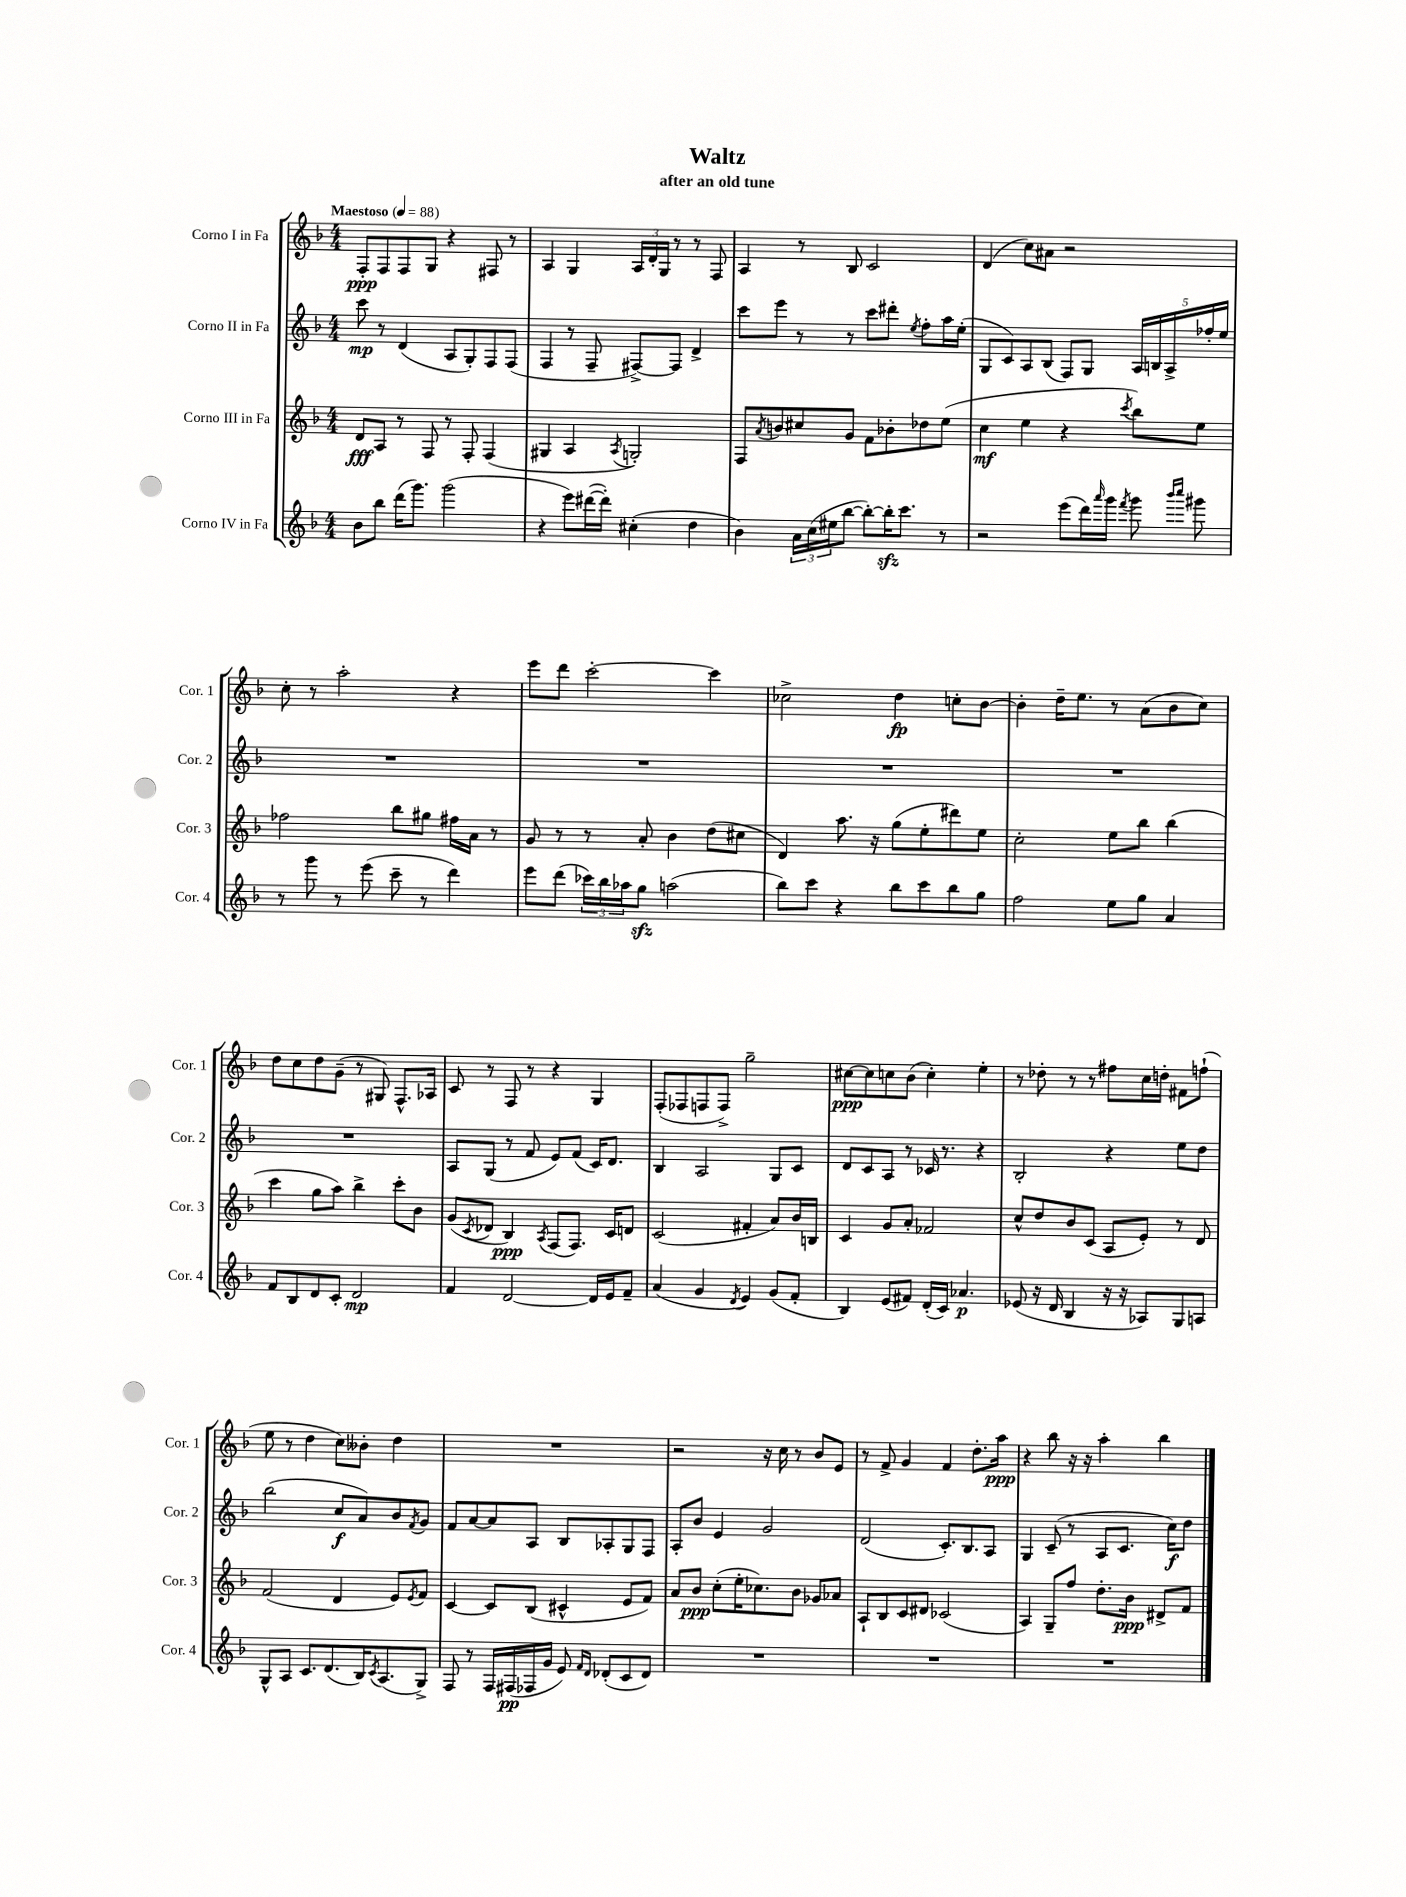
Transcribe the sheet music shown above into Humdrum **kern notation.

**kern	**kern	**kern	**kern
*staff4	*staff3	*staff2	*staff1
*clefG2	*clefG2	*clefG2	*clefG2
*k[b-]	*k[b-]	*k[b-]	*k[b-]
*M4/4	*M4/4	*M4/4	*M4/4
*MM88	*MM88	*MM88	*MM88
8b-	8d	8ccc	8F'
8bb-	8A	8r	8F
(16ddd	8r	(4d	8F
8.ggg)	.	.	.
.	8F	.	8G
(2ggg	8r	8A	4r
.	8F'	8G')	.
.	(4F	8F	8F#
.	.	(8F	8r
=	=	=	=
4r	4G#	4F	4A
8eee)	4A	8r	4G
([16ddd#	.	8F~	.
16ddd#'])	.	.	.
.	8qA	.	.
(4cc#'	2G')	[8F#^)	24A
.	.	.	24d'
.	.	.	24G
.	.	8F#]	8r
4dd	.	4d^	8r
.	.	.	8F
=	=	=	=
4b-)	8F	8ccc	4A
.	8qa	.	.
.	8b	8eee	.
24a	8cc#	8r	8r
(24cc	.	.	.
24ee#	.	.	.
[8bb-	8g	8r	8B-
8bb-'_)	8f	8ccc	2c
16bb-']	8b-'	8ddd#'	.
8.ccc	.	.	.
.	.	8qee	.
.	8dd-	8ff'	.
8r	(8ee	16aa	.
.	.	(16ee'	.
=	=	=	=
2r	4cc	8G	(4d
.	.	8c)	.
.	4ee	8A	8cc)
.	.	(8B-	8a#
(8eee	4r	8F)	2r
16ddd)	.	8G	.
16qqaaa	.	.	.
16ggg	.	.	.
8qfff	8qccc	.	.
8ggg	8bb-)	20A	.
.	.	20B	.
.	.	20A^	.
16qqbbb-	.	.	.
16qqcccc	.	.	.
8ggg#	8ee	.	.
.	.	20ff-'	.
.	.	20ee	.
=	=	=	=
8r	2ff-	1r	8cc'
8ggg	.	.	8r
8r	.	.	2aa'
(8eee	.	.	.
8ccc~	8bb-	.	.
8r	8gg#	.	.
4ddd)	16ff#	.	4r
.	16a	.	.
.	8r	.	.
=	=	=	=
8eee	8g	1r	8eee
(8ddd	8r	.	8ddd
24ccc-)	8r	.	[2ccc'
24bb-	.	.	.
24aa-	.	.	.
8gg	8a'	.	.
(2aa	4b-	.	.
.	(8dd	.	4ccc]
.	8cc#	.	.
=	=	=	=
8bb-)	4d)	1r	2cc-^
8ccc	.	.	.
4r	8.aa	.	.
.	16r	.	.
8bb-	(8gg	.	4dd
8ccc	8ee'	.	.
8bb-	8ddd#)	.	8cc'
8gg	8ee	.	[8b-
=	=	=	=
2ff	2cc'	1r	4b-']
.	.	.	16dd~
.	.	.	8.ee
8ee	8ee	.	8r
8gg	8bb-	.	(8a
4a	(4bb-	.	8b-
.	.	.	8cc)
=	=	=	=
8f	4ccc	1r	8dd
8B-	.	.	8cc
8d	8gg	.	8dd
8c'	8aa)	.	(8g~
2d	4bb-^	.	8r
.	.	.	8G#)
.	8ccc'	.	8.F^^
.	8b-	.	.
.	.	.	16A-
=	=	=	=
4f	(8g	8A	8c
.	8qc	.	.
.	8d-	(8G	8r
[2d	4B-)	8r	8F
.	.	8f	8r
.	8qA	.	.
.	(8F	8e)	4r
.	8.F)	(8f	.
16d]	.	16c)	4G
16e	16c	8.d	.
8f~	8d	.	.
=	=	=	=
(4a	(2c	4B-	(8F'
.	.	.	8F-
4g	.	2A	8F
.	.	.	8F^)
8qd	.	.	.
4e)	4f#'	.	2gg~
(8g	8a)	8G	.
8f'	16b-	8c	.
.	16B	.	.
=	=	=	=
4B-)	4c	8d	[8cc#
.	.	8c	8cc#]
(8e	8g	8A	8cc
8f#)	8a'	8r	(8b-
(16d'	2f-	16c-	4cc')
16c)	.	8.r	.
4.a-	.	.	.
.	.	4r	4ee'
=	=	=	=
(8e-	8cc^^	2B-'	8r
16r	8dd	.	8dd-'
16d	.	.	.
4B-	8b-	.	8r
.	(8c	.	8r
16r	8A	4r	8ff#
16r	.	.	.
8A-)	8e')	.	16cc
.	.	.	16dd'
8G	8r	8ee	8f#
8A	8d	8dd	(8ff`
=	=	=	=
8G^^	(2f	(2bb-	8ee
8A	.	.	8r
8.c	.	.	4dd
(8.d	.	.	.
.	4d	8cc	8cc)
16B-)	.	8a)	8b--'
8qc	.	.	.
(8.A	.	.	.
.	8e)	8b-	4dd
.	8qe	8qf	.
8G^)	8f	8g	.
=	=	=	=
8F	[4c	8f	1r
8r	.	[8a	.
16F	8c]	8a]	.
(16F#	.	.	.
16F-	(8B-	8A	.
16g	.	.	.
8e)	4c#^^	8B-	.
16qqf	.	.	.
16qqd	.	.	.
(8d-'	.	8A-'	.
8c	8e	8G	.
8d-)	8f)	8F	.
=	=	=	=
1r	8a	8A'	2r
.	8b-	8b-	.
.	(8cc'	4e	.
.	16ee'	.	.
.	8.cc-)	.	.
.	.	2g	16r
.	.	.	16cc
.	8b-	.	8r
.	8g-	.	8b-
.	8a-	.	8e
=	=	=	=
1r	8A`	(2d	8r
.	8B-	.	8f^
.	8c	.	4g
.	8d#	.	.
.	(2c-	8.c')	4f
.	.	8.B-	.
.	.	.	8.dd'
.	.	8A	.
.	.	.	16aa
=	=	=	=
1r	4A)	4G	4r
.	8G~	(8c~	8bb-
.	8ff	8r	16r
.	.	.	16r
.	8.dd'	8A	4aa'
.	.	8.c	.
.	16b-	.	.
.	8d#^	.	4bb-
.	.	16cc)	.
.	8f	8dd	.
==	==	==	==
*-	*-	*-	*-
